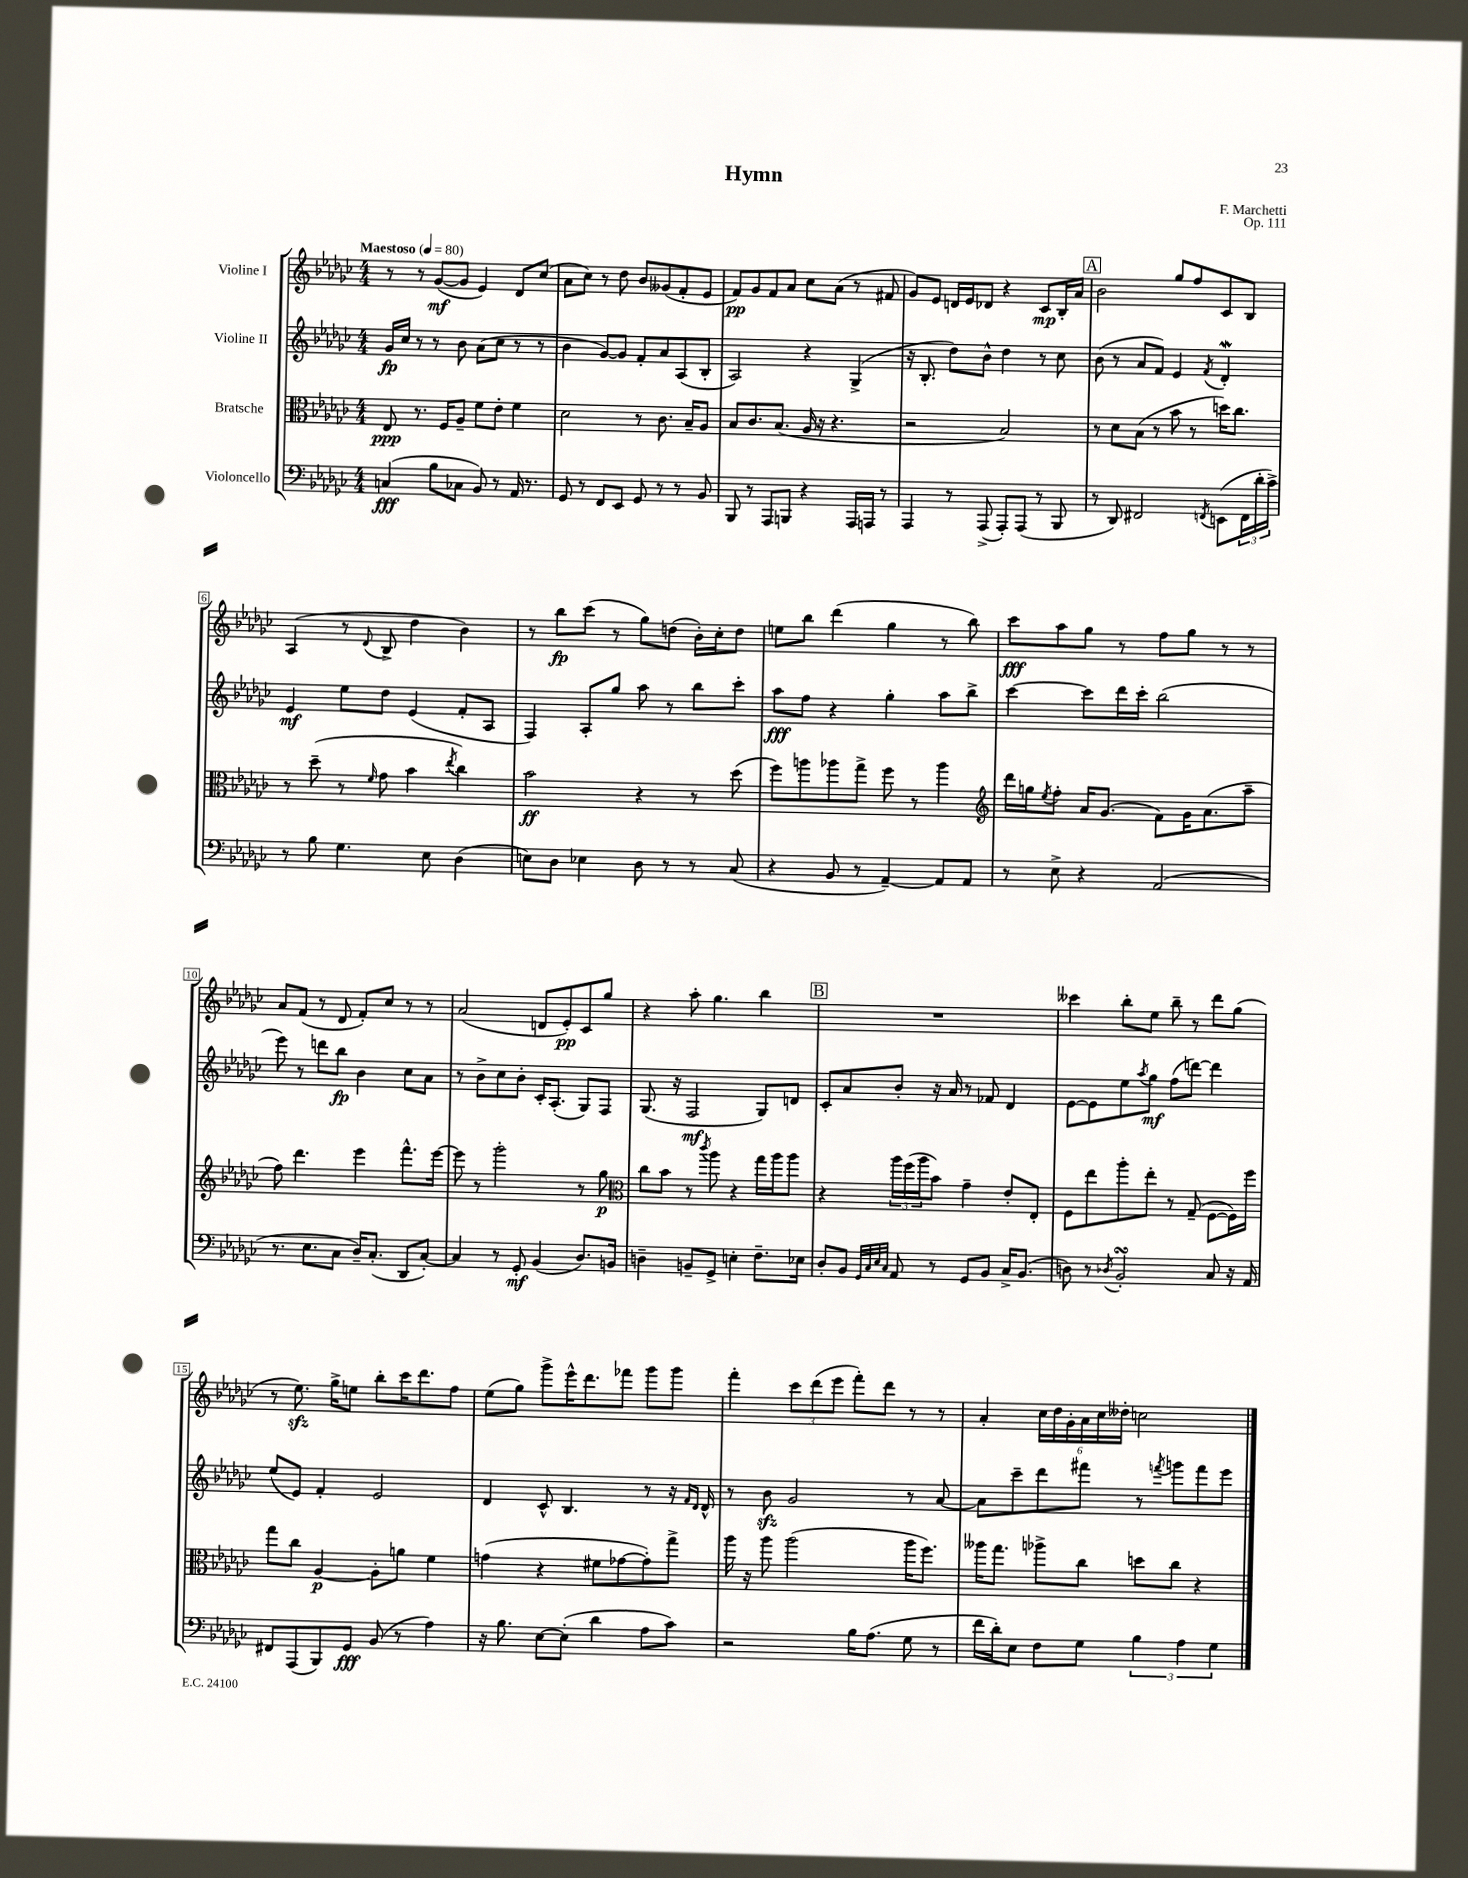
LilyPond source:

\header { title = "Hymn" composer = "F. Marchetti" opus = "Op. 111" }
<<
\new StaffGroup <<
\new Staff = "s0" \with { instrumentName = "Violine I" } {
    \clef treble \key ges \major \numericTimeSignature \time 4/4 \tempo "Maestoso" 4 = 80
    r8 r8 ges'8~\mf( ges'8 ees'4) des'8 ces''8( |
    aes'8 ces''8) r8 des''8 bes'8 geses'8( f'8-. ees'8 |
    f'8\pp) ges'8 f'8 aes'8 ces''8 aes'8( r8 fis'8 |
    ges'8) ees'8 d'16 ees'16 des'8 r4 ces'8\mp bes16-. aes'16 |
    \mark \markup { \box "A" } bes'2 ges''8 f''8 ces'8 bes8 |
    aes4( r8 \appoggiatura { des'8 } bes8-> des''4 bes'4) |
    r8 bes''8\fp ces'''8( r8 ges''8) d''8( bes'16-.) ces''16-. d''8 |
    e''8 bes''8 des'''4( ges''4 r8 bes''8) |
    ces'''8\fff aes''8 ges''8 r8 f''8 ges''8 r8 r8 |
    aes'8 f'8( r8 des'8 f'8-.) ces''8 r8 r8 |
    aes'2( d'8 ees'8-.\pp) ces'8 ges''8 |
    r4 aes''8-. ges''4. bes''4 |
    \mark \markup { \box "B" } R1 |
    ceses'''4 bes''8-. ees''8 bes''8-- r8 des'''8 ges''8( |
    r8 ees''8.\sfz) ges''16-> e''8 bes''8-. ces'''16 des'''8. f''8 |
    ees''8( ges''8) ges'''8-> ees'''16-^ des'''8. fes'''8 ges'''8 ges'''8 |
    f'''4-. \tuplet 3/2 { ces'''8 des'''8( ees'''8 } f'''8-.) des'''8 r8 r8 |
    aes'4-. \tuplet 6/4 { ces''16 des''16 ges'16-. aes'16 ces''16 deses''16-. } c''2 \bar "|." |
}
\new Staff = "s1" \with { instrumentName = "Violine II" } {
    \clef treble \key ges \major \numericTimeSignature \time 4/4
    ges'16\fp ces''16 r8 r8 bes'8 aes'8( ces''8 r8 r8 |
    bes'4 ges'8~) ges'8 f'8-. aes'8 aes8( bes8-. |
    aes2) r4 ges4->( |
    r16 bes8.-. des''8) bes'8-^ des''4 r8 ces''8 |
    \mark \markup { \box "A" } bes'8( r8 aes'8 f'8) ees'4 \acciaccatura { f'8 } des'4-.\mordent |
    ees'4\mf ees''8 des''8 ees'4( f'8-. aes8 |
    f4) aes8-. ges''8 aes''8 r8 bes''8 ces'''8-. |
    aes''8\fff f''8 r4 ges''4-. aes''8 bes''8-> |
    ces'''4~ ces'''8 des'''16 ces'''16-. bes''2( |
    ees'''8) r8 d'''8 bes''8\fp bes'4 ces''8 aes'8 |
    r8 bes'8-> ces''8 bes'8-. ces'16-. aes8.-.( ges8) f8 |
    ges8.( r16 f2\mf ges8) d'8 |
    \mark \markup { \box "B" } ces'8-. aes'8 bes'8-. r16 aes'16 r8 fes'8 des'4 |
    ees'8~ ees'8 ees''8 \acciaccatura { aes''8 } ges''8\mf f''8( d'''8~) d'''4 |
    ees''8( ees'8) f'4-. ees'2 |
    des'4 ces'8-^ bes4. r8 r16 \grace { f'16 des'16 } des'16-^ |
    r8 bes'8\sfz ges'2 r8 aes'8~ |
    aes'8 ces'''8-- des'''8 fis'''8 r8 \acciaccatura { f'''8 } g'''8 f'''8 ees'''8 \bar "|." |
}
\new Staff = "s2" \with { instrumentName = "Bratsche" } {
    \clef alto \key ges \major \numericTimeSignature \time 4/4
    ees8\ppp r8. f16 aes8-- f'8 ees'8-. f'4 |
    des'2 r8 ces'8. bes16-- aes8 |
    bes8 ces'8. bes8.( aes16 r16 r4. |
    r2 bes2) |
    \mark \markup { \box "A" } r8 des'8 bes8( r8 bes'8 r8 d''16) ces''8. |
    r8 des''8--( r8 \grace { f'16 } ges'8 bes'4 \acciaccatura { ees''8 } ces''4) |
    bes'2\ff r4 r8 des''8( |
    f''8) a''8 aes''8 ges''8-> f''8 r8 aes''4 |
    \clef treble des'''16 g''16 \acciaccatura { ees''8 } f''8-. aes'16 ges'8.( f'8) ges'16 aes'8.( aes''8-- |
    f''8) des'''4. ees'''4 f'''8.-^ ees'''16~ |
    ees'''8 r8 ges'''2-. r8 ges''8\p |
    \clef alto ces''8 bes'8 r8 \acciaccatura { ces'''8 } aes''8 r4 ges''16 aes''16 aes''8 |
    \mark \markup { \box "B" } r4 \tuplet 3/2 { aes''16 f''16( aes''16 } bes'8) ges'4-- ees'8-. ees8-. |
    f8 ees''8 aes''8-. ees''8-. r8 ges8--( f8~ f16) f''16 |
    ges''8 ces''8 aes4~\p aes8-. a'8 f'4 |
    g'4( r4 fis'8 ges'8~ ges'8-.) ges''8-> |
    aes''16 r16 aes''8 aes''2( aes''16 f''8.) |
    aeses''16 ges''8. aes''8-> ces''8 d''8 ces''8 r4 \bar "|." |
}
\new Staff = "s3" \with { instrumentName = "Violoncello" } {
    \clef bass \key ges \major \numericTimeSignature \time 4/4
    c4\fff( bes8 ces8 bes,8) r8 aes,16 r8. |
    ges,8 r8 f,8 ees,8 ges,8 r8 r8 bes,8 |
    bes,,8 r8 aes,,8 b,,8 r4 aes,,16 a,,16 r8 |
    aes,,4 r8 aes,,8->( aes,,8-.) aes,,8( r8 bes,,8 |
    \mark \markup { \box "A" } r8 des,8) fis,2 \acciaccatura { f,8 } e,8( \tuplet 3/2 { f,16 des'16-. ces'16->) } |
    r8 bes8 ges4. ees8 des4( |
    e8) des8 ees4 des8 r8 r8 ces8( |
    r4 bes,8 r8 aes,4~--) aes,8 aes,8 |
    r8 ees8-> r4 aes,2( |
    r8. ees8. ces8 des16--) ces8.-.( des,8 ces8~-.) |
    ces4 r8 ges,8-.\mf bes,4( des8.) b,16 |
    d4-- b,8-- ges,8-> e4-. f8.-- ees16 |
    \mark \markup { \box "B" } des8-. bes,8 \grace { ges,32 ces32 ees32 ces32 } aes,8 r8 ges,8 bes,8 ces16-> bes,8.( |
    d8) r8 \acciaccatura { des8 } bes,2-.\turn ces8 r16 aes,16 |
    fis,8 aes,,8( bes,,8) ges,8\fff bes,8( r8 aes4) |
    r16 bes8. ees8~ ees8-.( des'4 aes8 ces'8) |
    r2 bes16 aes8.( ges8 r8 |
    f'16 des'16-.) ees8 f8 ges8 \tuplet 3/2 { bes4 aes4 ges4 } \bar "|." |
}
>>
>>
\layout { \context { \Score \override BarNumber.stencil = #(make-stencil-boxer 0.1 0.3 ly:text-interface::print) } }
